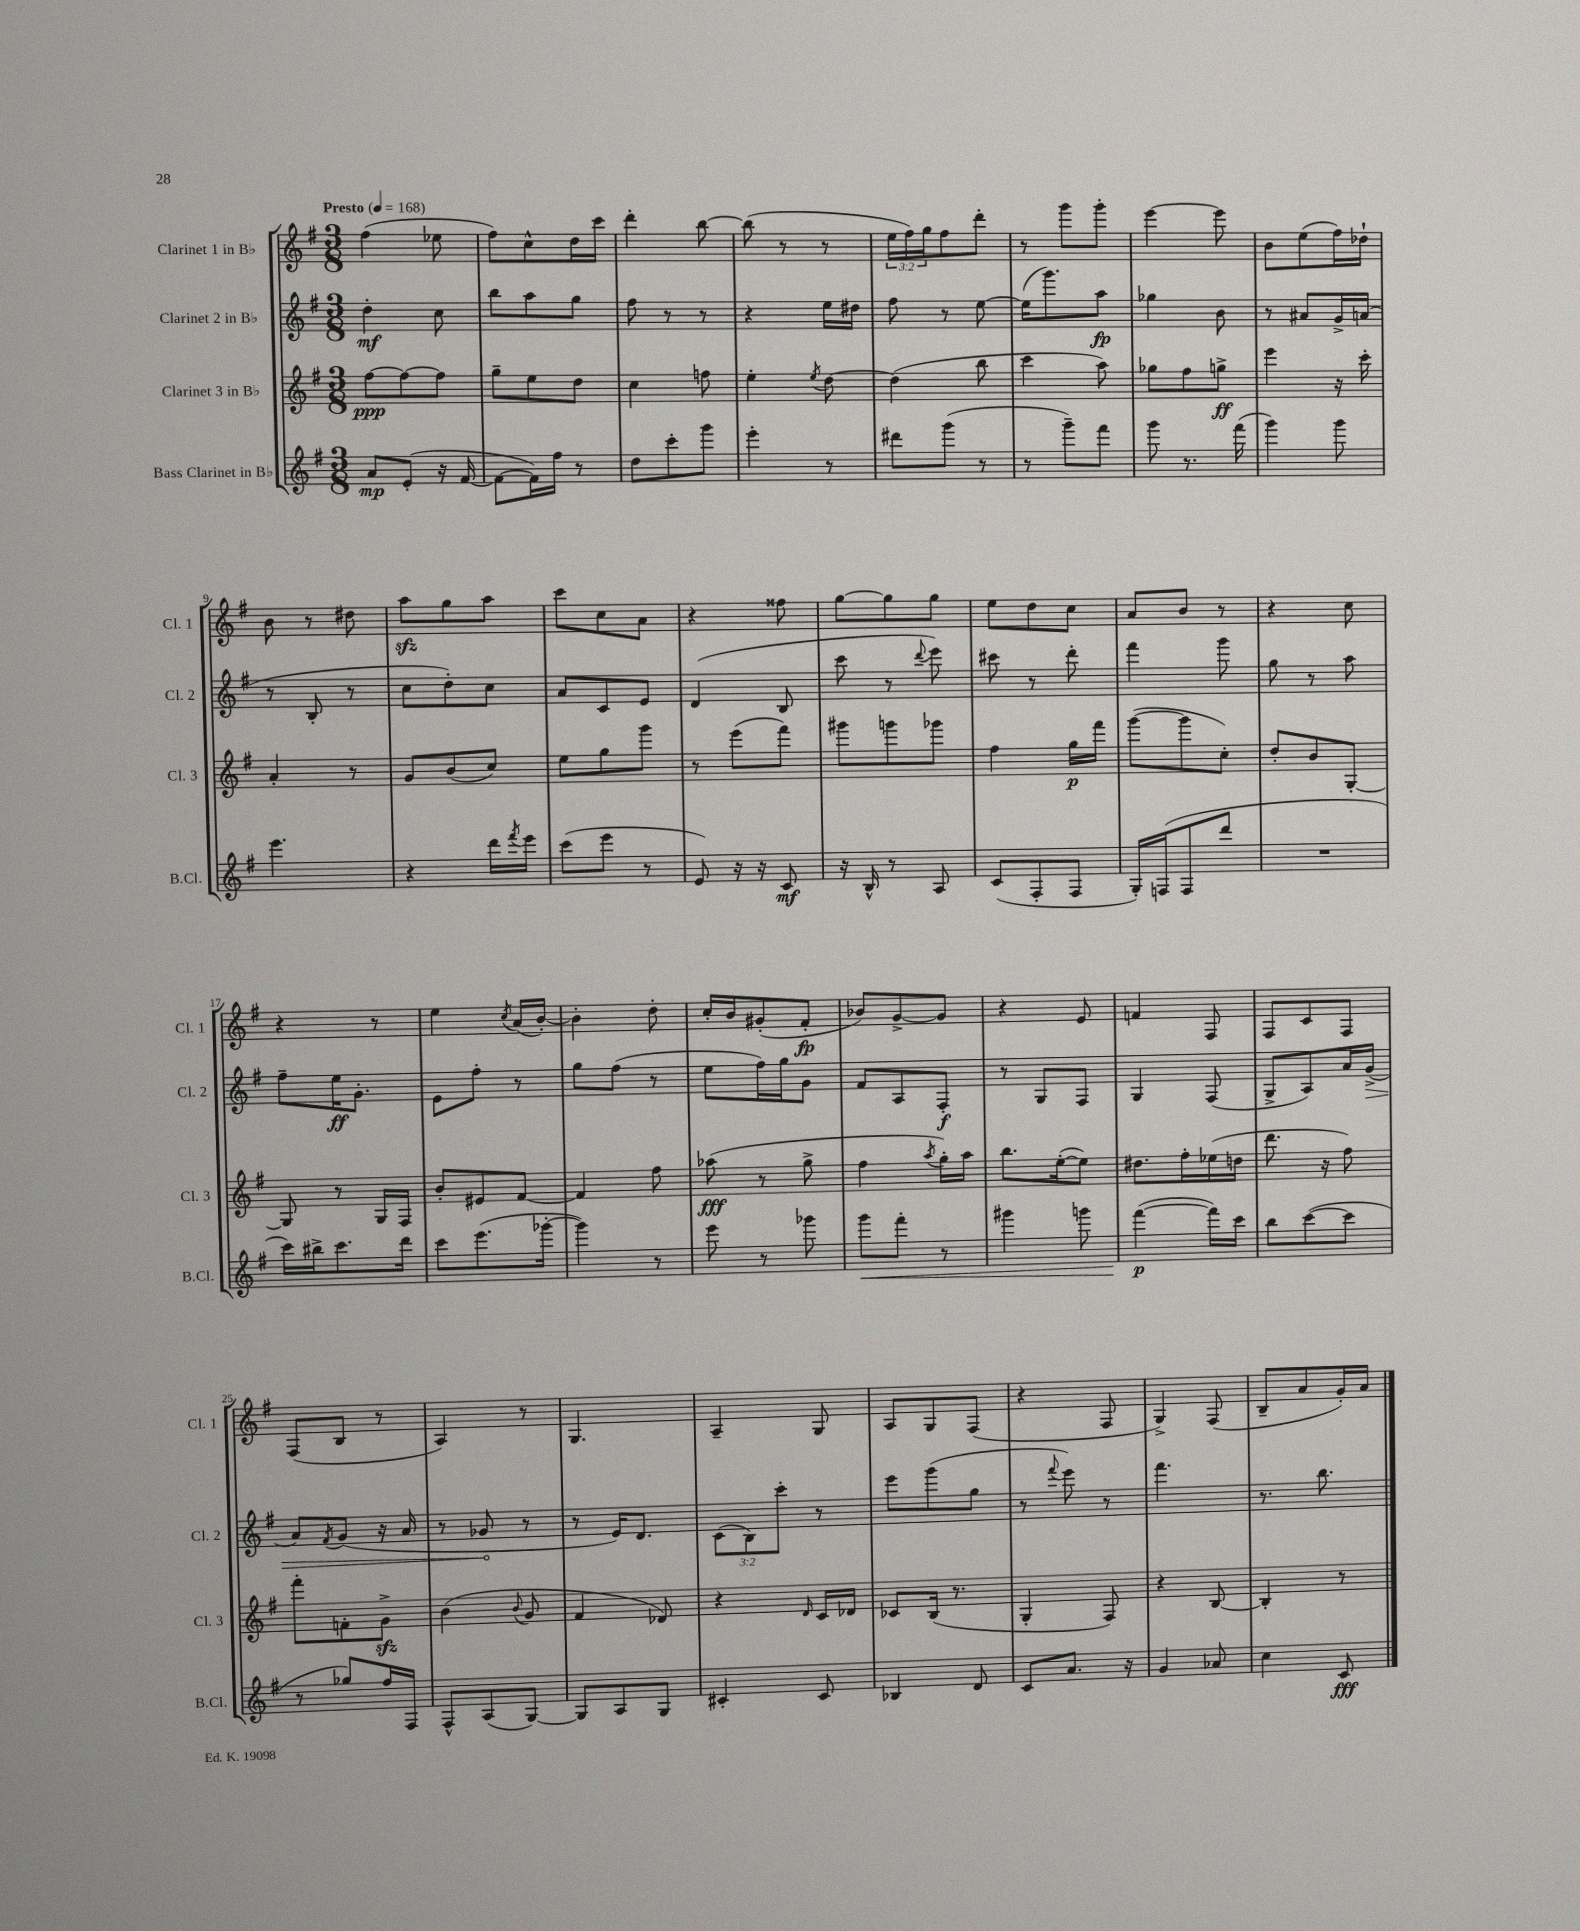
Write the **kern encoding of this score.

**kern	**dynam	**kern	**dynam	**kern	**dynam	**kern	**dynam
*part4	*part4	*part3	*part3	*part2	*part2	*part1	*part1
*staff4	*staff4	*staff3	*staff3	*staff2	*staff2	*staff1	*staff1
*I"Bass Clarinet in B♭	*	*I"Clarinet 3 in B♭	*	*I"Clarinet 2 in B♭	*	*I"Clarinet 1 in B♭	*
*I'B.Cl.	*	*I'Cl. 3	*	*I'Cl. 2	*	*I'Cl. 1	*
*clefG2	*	*clefG2	*	*clefG2	*	*clefG2	*
*k[f#]	*	*k[f#]	*	*k[f#]	*	*k[f#]	*
*M3/8	*	*M3/8	*	*M3/8	*	*M3/8	*
*MM168	*	*MM168	*	*MM168	*	*MM168	*
=1	=1	=1	=1	=1	=1	=1	=1
!	!	!	!	!	!	!LO:TX:a:B:t=Presto	!
8a/L	mp	[8ff#\L	ppp	4dd'\	mf	(4ff#\	.
(8e'/J	.	8ff#\_	.	.	.	.	.
16r	.	8ff#\J]	.	8cc\	.	8ee-X\	.
[16f#/	.	.	.	.	.	.	.
=2	=2	=2	=2	=2	=2	=2	=2
8f#\L_	.	8gg~\L	.	8bb\L	.	8ff#\L)	.
16f#\L])	.	8ee\	.	8aa\	.	8cc^^\	.
16ff#\JJ	.	.	.	.	.	.	.
8r	.	8dd\J	.	8gg\J	.	16dd\L	.
.	.	.	.	.	.	16ccc\JJ	.
=3	=3	=3	=3	=3	=3	=3	=3
8dd\L	.	4cc\	.	8ff#\	.	4ddd'\	.
8ccc'\	.	.	.	8r	.	.	.
8ggg\J	.	8ffn\	.	8r	.	[8bb\	.
=4	=4	=4	=4	=4	=4	=4	=4
4eee'\	.	4ee'\	.	4r	.	(8bb\]	.
.	.	.	.	.	.	8r	.
.	.	8qee/	.	.	.	.	.
8r	.	[8dd\	.	16ee\LL	.	8r	.
.	.	.	.	16dd#X\JJ	.	.	.
=5	=5	=5	=5	=5	=5	=5	=5
8ddd#X\L	.	(4dd\]	.	8ff#\	.	24ee\LL	.
.	.	.	.	.	.	24ff#\)	.
.	.	.	.	.	.	24gg\J	.
(8ggg\J	.	.	.	8r	.	8ff#\	.
8r	.	8bb\	.	[8ee\	.	8ddd'\J	.
=6	=6	=6	=6	=6	=6	=6	=6
8r	.	4ccc\	.	(16ee\KL]	.	8r	.
.	.	.	.	8.ggg\)	.	.	.
8ggg~\L)	.	.	.	.	.	8ggg\L	.
8fff#\J	.	8aa\)	.	8aa\J	fp	8ggg'\J	.
=7	=7	=7	=7	=7	=7	=7	=7
8ggg\	.	8gg-X\L	.	4gg-X\	.	[4eee\	.
8.r	.	8ff#\	.	.	.	.	.
.	.	8ggn^\J	ff	8b\	.	8eee\]	.
(16fff#\	.	.	.	.	.	.	.
=8	=8	=8	=8	=8	=8	=8	=8
4ggg\)	.	4eee\	.	8r	.	8b\L	.
.	.	.	.	8a#X/L	.	(8ee\	.
8ggg\	.	16r	.	16g^/L	.	16ff#\L)	.
.	.	16ccc'\	.	(16an/JJ	.	16dd-X`\JJ	.
!!LO:LB:g=z
=9	=9	=9	=9	=9	=9	=9	=9
4.eee\	.	4a'/	.	8r	.	8b\	.
.	.	.	.	8B'/	.	8r	.
.	.	8r	.	8r	.	8dd#X\	.
=10	=10	=10	=10	=10	=10	=10	=10
4r	.	8g/L	.	8cc\L	.	8aazz\L	.
.	.	(8b/	.	8dd'\)	.	8gg\	.
16ddd\LL	.	8cc/J)	.	8cc\J	.	8aa\J	.
8qfff#/	.	.	.	.	.	.	.
16eee\JJ	.	.	.	.	.	.	.
=11	=11	=11	=11	=11	=11	=11	=11
(8ccc\L	.	8ee\L	.	8a/L	.	8ccc\L	.
8eee\J	.	8gg\	.	8c/	.	8cc\	.
8r	.	8ggg\J	.	8e/J	.	8a\J	.
=12	=12	=12	=12	=12	=12	=12	=12
8e/)	.	8r	.	(4d/	.	4r	.
16r	.	(8eee\L	.	.	.	.	.
16r	.	.	.	.	.	.	.
8c/	mf	8fff#\J)	.	8B/	.	8ff##X\	.
=13	=13	=13	=13	=13	=13	=13	=13
16r	.	8ggg#X\L	.	8ccc\	.	[8gg\L	.
16B^^/	.	.	.	.	.	.	.
8r	.	8gggn\	.	8r	.	8gg\]	.
.	.	.	.	8qqddd/	.	.	.
8A/	.	8ggg-X\J	.	8eee\)	.	8gg\J	.
=14	=14	=14	=14	=14	=14	=14	=14
(8c/L	.	4ff#\	.	8ccc#X\	.	8ee\L	.
8F#'/	.	.	.	8r	.	8dd\	.
8F#/J	.	16gg\LL	p	8ddd'\	.	8cc\J	.
.	.	16fff#\JJ	.	.	.	.	.
=15	=15	=15	=15	=15	=15	=15	=15
16G'/LL)	.	([8ggg\L	.	4fff#\	.	8a/L	.
(16Fn/J	.	.	.	.	.	.	.
8F/	.	8ggg\]	.	.	.	8b/J	.
8ddd/J	.	8cc'\J)	.	8ggg\	.	8r	.
=16	=16	=16	=16	=16	=16	=16	=16
4.r	.	8dd'/L	.	8gg\	.	4r	.
.	.	8b/	.	8r	.	.	.
.	.	[8G'/J	.	8aa\	.	8cc\	.
!!LO:LB:g=z
=17	=17	=17	=17	=17	=17	=17	=17
16ccc\LL)	.	8G/]	.	8ff#~\L	.	4r	.
16bb#X^\J	.	.	.	.	.	.	.
8.ccc\	.	8r	.	16ee\K	ff	.	.
.	.	.	.	8.g'\J	.	.	.
.	.	16G/LL	.	.	.	8r	.
16ddd\Jk	.	16F#/JJ	.	.	.	.	.
=18	=18	=18	=18	=18	=18	=18	=18
8ccc\L	.	8b'/L	.	8e\L	.	4ee\	.
(8.eee\	.	8e#X/	.	8ff#'\J	.	.	.
.	.	.	.	.	.	8qcc/	.
.	.	[8f#/J	.	8r	.	(16a/LL	.
[16ggg-X'\Jk	.	.	.	.	.	[16b'/JJ)	.
=19	=19	=19	=19	=19	=19	=19	=19
4ggg-\])	.	4f#/]	.	8gg\L	.	4b'\]	.
.	.	.	.	(8ff#\J	.	.	.
8r	.	8ff#\	.	8r	.	8dd'\	.
=20	=20	=20	=20	=20	=20	=20	=20
8eee\	.	(8aa-X\	fff	8ee\L	.	16cc'/LL	.
.	.	.	.	.	.	16b/J	.
8r	.	8r	.	16ff#\L)	.	(8g#X'/	.
.	.	.	.	16gg\J	.	.	.
8ggg-X\	.	8gg^\	.	8g\J	.	8f#'/J	fp
=21	=21	=21	=21	=21	=21	=21	=21
!	!LO:HP:b	!	!	!	!	!	!
8ggg\L	<	4ff#\	.	8f#/L	.	8b-X/L)	.
8fff#'\J	.	.	.	8A/	.	[8g^/	.
.	.	8qaa/	.	.	.	.	.
8r	.	16gg'\LL)	.	8F#'/J	f	8g/J]	.
.	.	16aa\JJ	.	.	.	.	.
=22	=22	=22	=22	=22	=22	=22	=22
4ggg#X\	.	8.bb\L	.	8r	.	4r	.
.	.	.	.	8G/L	.	.	.
.	.	([16ee'\k	.	.	.	.	.
8gggn\	.	8ee\J])	.	8F#/J	.	8e/	.
=23	=23	=23	=23	=23	=23	=23	=23
([4fff#\	p	8.dd#X\L	.	4G/	.	4fn/	.
.	.	16ff#'\L	.	.	.	.	.
16fff#\LL])	[	(16ee-X\	.	(8F#/	.	8F#/	.
16ccc\JJ	.	16ddn\JJ	.	.	.	.	.
=24	=24	=24	=24	=24	=24	=24	=24
8bb\L	.	8.ddd\	.	8G^/L	.	8F#/L	.
([8ccc\	.	.	.	8A/)	.	8c/	.
.	.	16r	.	.	.	.	.
8ccc\J]	.	8ff#\)	.	16a/L	.	8F#/J	.
!	!	!	!	!	!LO:HP:b	!	!
.	.	.	.	(16g^/JJ	>	.	.
!!LO:LB:g=z
=25	=25	=25	=25	=25	=25	=25	=25
8r	.	8fff#'\L	.	8a/L)	.	(8F#/L	.
.	.	.	.	8qf#/	.	.	.
8gg-X/L)	.	8fn'\	.	(8g/J	.	8B/J	.
16ff#/L	.	8gzz^\J	.	16r	.	8r	.
16F#/JJ	.	.	.	16a/	.	.	.
=26	=26	=26	=26	=26	=26	=26	=26
8F#^^/L	.	(4b\	.	8r	.	4A/)	.
(8A/	.	.	.	8g-X/	.	.	.
.	.	8qqb/	.	.	.	.	.
[8G/J)	.	8g/	.	8r	]	8r	.
=27	=27	=27	=27	=27	=27	=27	=27
8G/L]	.	4f#/	.	8r	.	4.G/	.
8A/	.	.	.	16e/KL)	.	.	.
.	.	.	.	8.d/J	.	.	.
8G/J	.	8d-X/)	.	.	.	.	.
=28	=28	=28	=28	=28	=28	=28	=28
4c#X'/	.	4r	.	(12c\L	.	4A~/	.
.	.	.	.	12B\)	.	.	.
.	.	.	.	12ccc'\J	.	.	.
.	.	16qqd/	.	.	.	.	.
8c#/	.	16c/LL	.	8r	.	8G/	.
.	.	16d-X/JJ	.	.	.	.	.
=29	=29	=29	=29	=29	=29	=29	=29
4B-X/	.	8c-X/L	.	8eee\L	.	8A/L	.
.	.	(16B/Jk	.	(8ggg\	.	8G/	.
.	.	8.r	.	.	.	.	.
8d/	.	.	.	8gg\J	.	(8F#/J	.
=30	=30	=30	=30	=30	=30	=30	=30
8c/L	.	4G'/	.	8r	.	4r	.
.	.	.	.	8qqfff#/	.	.	.
8.a/J	.	.	.	8eee\)	.	.	.
.	.	8F#/)	.	8r	.	8F#/	.
16r	.	.	.	.	.	.	.
=31	=31	=31	=31	=31	=31	=31	=31
4g/	.	4r	.	4.fff#\	.	4G^/)	.
8a-X/	.	[8B/	.	.	.	(8F#/	.
=32	=32	=32	=32	=32	=32	=32	=32
4cc\	.	4B'/]	.	8.r	.	8B~/L	.
.	.	.	.	.	.	8a/	.
.	.	.	.	8.bb\	.	.	.
8c/	fff	8r	.	.	.	16g'/L)	.
.	.	.	.	.	.	16a/JJ	.
==	==	==	==	==	==	==	==
*-	*-	*-	*-	*-	*-	*-	*-
